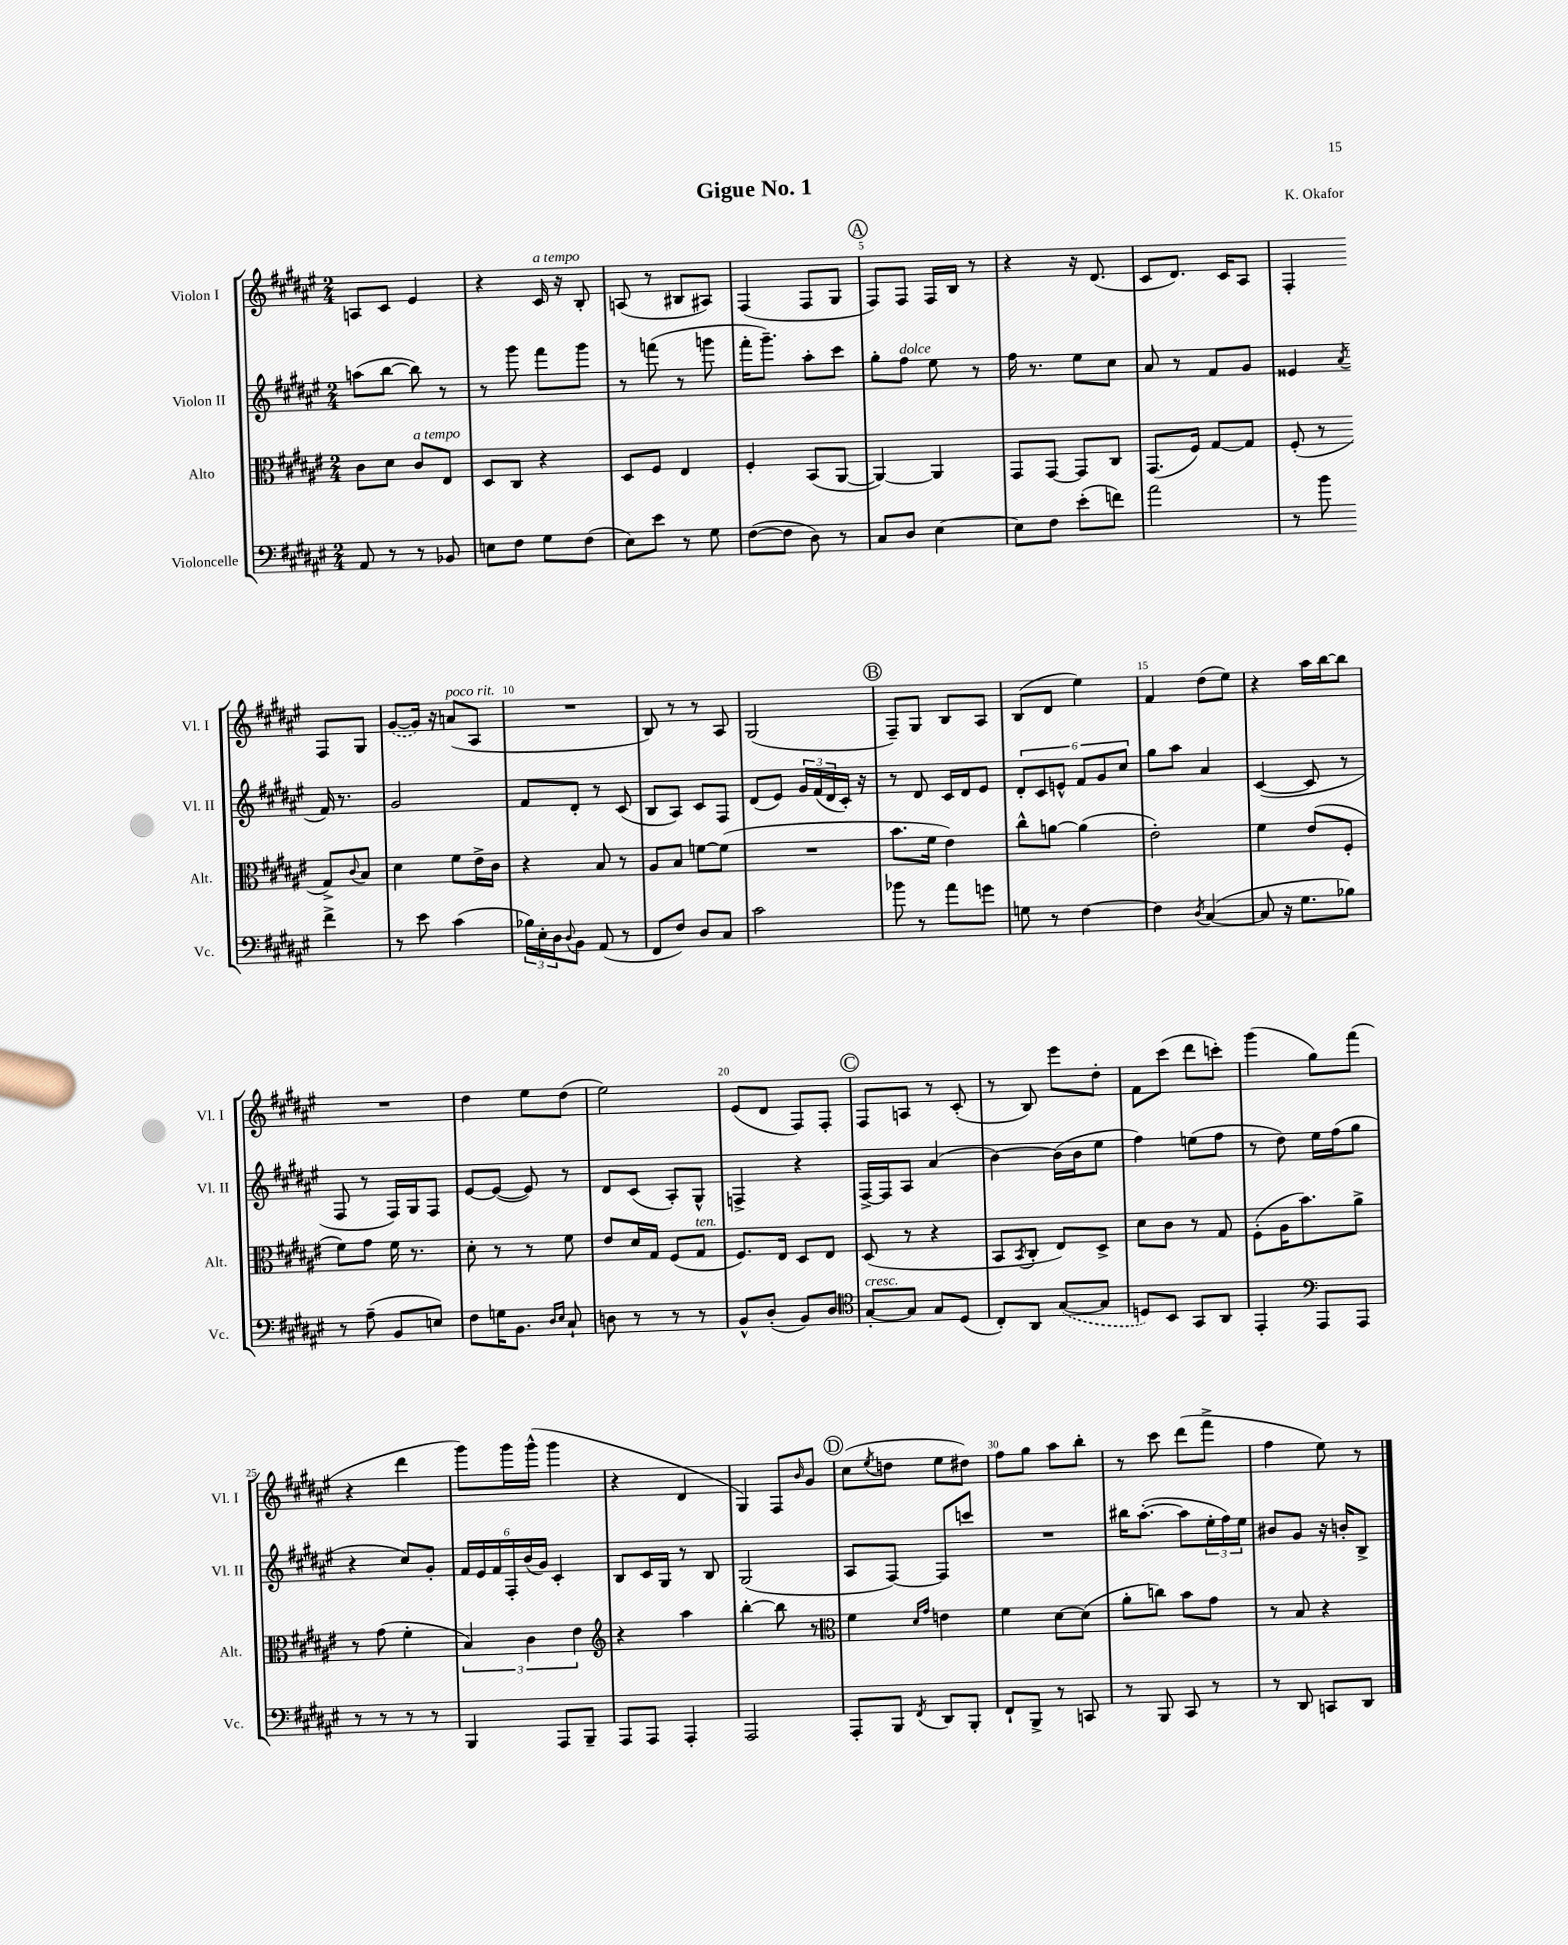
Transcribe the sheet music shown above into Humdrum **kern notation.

**kern	**kern	**kern	**kern
*staff4	*staff3	*staff2	*staff1
*clefF4	*clefC3	*clefG2	*clefG2
*k[f#c#g#d#a#e#]	*k[f#c#g#d#a#e#]	*k[f#c#g#d#a#e#]	*k[f#c#g#d#a#e#]
*M2/4	*M2/4	*M2/4	*M2/4
8AA#	8c#	(8aa	8A
8r	8d#	[8bb	8c#
8r	8c#	8bb])	4e#
8BB-	8E#	8r	.
=	=	=	=
8E	8D#	8r	4r
8F#	8C#	8ggg#	.
8G#	4r	8fff#	16c#
.	.	.	16r
(8F#	.	8ggg#	8B'
=	=	=	=
8E#)	8D#	8r	(8A
8e#	8F#	(8fff	8r
8r	4E#	8r	8B#
8G#	.	8ggg	8A#)
=	=	=	=
([8F#	4F#'	16fff#'	(4F#
.	.	8.ggg#~)	.
8F#]	.	.	.
8D#)	(8BB	8aa#'	8F#
8r	[8AA#	8ccc#	8G#
=	=	=	=
8C#	4AA#_)	8gg#'	8F#)
8D#	.	8ff#	8F#
[4E#	4AA#]	8ee#	16F#
.	.	.	16B
.	.	8r	8r
=	=	=	=
8E#]	8GG#	16ff#	4r
.	.	8.r	.
8F#	[8GG#	.	.
(8e#'	8GG#]	8ee#	16r
.	.	.	(8.d#
8f)	8C#	8cc#	.
=	=	=	=
2a#	(8.GG#	8a#	8c#
.	.	8r	8.d#)
.	16F#)	.	.
.	[8G#	8f#	.
.	.	.	16c#
.	8G#]	8g#	8A#
=	=	=	=
8r	(8F#'	4e##	4F#'
8b	8r	.	.
.	.	8qa#	.
4f#^	8G#^)	16f#	8F#
.	.	8.r	.
.	8qqc#	.	.
.	8B	.	8G#
=	=	=	=
8r	4d#	2g#	([8g#
8e#	.	.	16g#])
.	.	.	16r
(4c#	8f#	.	(8a
.	16e#^	.	8A#
.	16c#	.	.
=	=	=	=
24B-)	4r	8f#	2r
24E#'	.	.	.
24D#	.	.	.
8qqD#	.	.	.
8BB	.	8d#'	.
(8AA#	8B	8r	.
8r	8r	(8c#	.
=	=	=	=
8FF#	8A#	8B	8B)
8F#)	8B	8A#)	8r
8D#	[8f	8c#	8r
8C#	(8f]	8F#	8A#
=	=	=	=
2c#	2r	(8d#	(2G#
.	.	8e#)	.
.	.	24g#	.
.	.	(24f#	.
.	.	24d#	.
.	.	16c#')	.
.	.	16r	.
=	=	=	=
8b-	8.b	8r	8F#~)
8r	.	8d#	8G#
.	16f#	.	.
8a#	4e#)	16c#	8B
.	.	16d#	.
8g	.	8e#	8A#
=	=	=	=
8G	8cc#^^	12d#'	(8B
.	.	12c#	.
8r	[8a	.	8d#
.	.	12e^^	.
[4F#	(4a]	12f#	4ee#)
.	.	12g#	.
.	.	12cc#	.
=	=	=	=
4F#]	2e#')	8gg#	4f#
.	.	8aa#	.
8qD#	.	.	.
([4C#	.	4a#	(8dd#
.	.	.	8ee#)
=	=	=	=
8C#]	4f#	([4c#	4r
16r	.	.	.
8.G#	.	.	.
.	(8e#	8c#]	16aa#
.	.	.	[16bb
8B-)	8F#'	8r	8bb]
=	=	=	=
8r	8f#)	8F#	2r
(8A#~	8g#	8r	.
8BB	16f#	16F#)	.
.	8.r	16G#	.
8E)	.	8F#	.
=	=	=	=
8F#	8d#'	[8e#	4dd#
16G	8r	(8e#_	.
8.BB	.	.	.
.	8r	8e#])	8ee#
16qqD#	.	.	.
16qqE#	.	.	.
8C#`	8f#	8r	(8dd#
=	=	=	=
8D	8e#	8d#	2ee#)
8r	16d#	(8c#	.
.	16G#	.	.
8r	(8F#	8A#')	.
8r	8G#	8G#^^	.
=	=	=	=
8BB^^	8.F#)	4F^	(8e#
(8D#'	.	.	8d#
.	16E#	.	.
8BB)	8D#	4r	8F#)
8D#	8E#	.	8F#'
=	=	=	=
*clefC4	*	*	*
[8G#'	(8D#	[16F#^	8F#
.	.	16F#]	.
8G#]	8r	8A#	8A
8G#	4r	(4a#	8r
(8D#	.	.	(8c#'
=	=	=	=
8C#')	8BB	[4b)	8r
.	8qBB	.	.
8AA#	8C#'	.	8B)
([8G#	8E#)	(16b]	8eee#
.	.	16b	.
8G#]	8D#^	8ee#	8dd#'
=	=	=	=
8D)	8d#	4ff#)	8f#
8BB	8c#	.	(8ccc#
8GG#	8r	(8ee	8ddd#
8AA#	8G#	8ff#	8ccc')
=	=	=	=
4EE#'	(8F#'	8r	(4ggg#
.	16A#	8dd#)	.
.	8.b)	.	.
*clefF4	*	*	*
8AAA#	.	16ee#	8gg#)
.	.	(16ff#	.
8AAA#	8a#^	8gg#	(8fff#
=	=	=	=
8r	8r	4r	4r
8r	(8g#	.	.
8r	4f#'	8cc#)	4ddd#
8r	.	8g#'	.
=	=	=	=
4BBB	6B)	24f#	8ggg#)
.	.	24e#	.
.	.	24f#	.
.	.	24F#'	16ggg#
.	6c#	(24b	.
.	.	.	(16ggg#^^
.	.	24g#)	.
8AAA#	.	4c#'	4ggg#
.	6e#	.	.
8BBB~	.	.	.
=	=	=	=
*	*clefG2	*	*
8AAA#	4r	8B	4r
8AAA#	.	16c#	.
.	.	16G#	.
4AAA#'	4aa#	8r	4d#
.	.	8B	.
=	=	=	=
2AAA#	[4bb'	(2G#	4G#)
.	8bb]	.	8F#
.	.	.	16qqb
.	8r	.	8g#
=	=	=	=
*	*clefC3	*	*
8AAA#'	4f#	8A#	(8cc#
.	.	.	8qee#
8BBB	.	[8F#)	8dd
.	16qqd#	.	.
8qFF#	16qqg#	.	.
8DD#	4e	8F#]	8ee#
8BBB'	.	8ccc	8dd#)
=	=	=	=
8FF#`	4f#	2r	8ff#
8BBB^	.	.	8gg#
8r	[8d#	.	8aa#
8CC	(8d#]	.	8bb'
=	=	=	=
8r	8a#'	16bb#	8r
.	.	([8.aa#'	.
8BBB	8cc)	.	8ccc#
8CC#	8b	8aa#]	(8ddd#
8r	8g#	24ee#'	8fff#^
.	.	24ff#)	.
.	.	24ee#	.
=	=	=	=
8r	8r	8b#	4ff#
8DD#	8B	8g#	.
8CC	4r	16r	8ee#)
.	.	16b'	.
8DD#	.	8B^	8r
==	==	==	==
*-	*-	*-	*-
